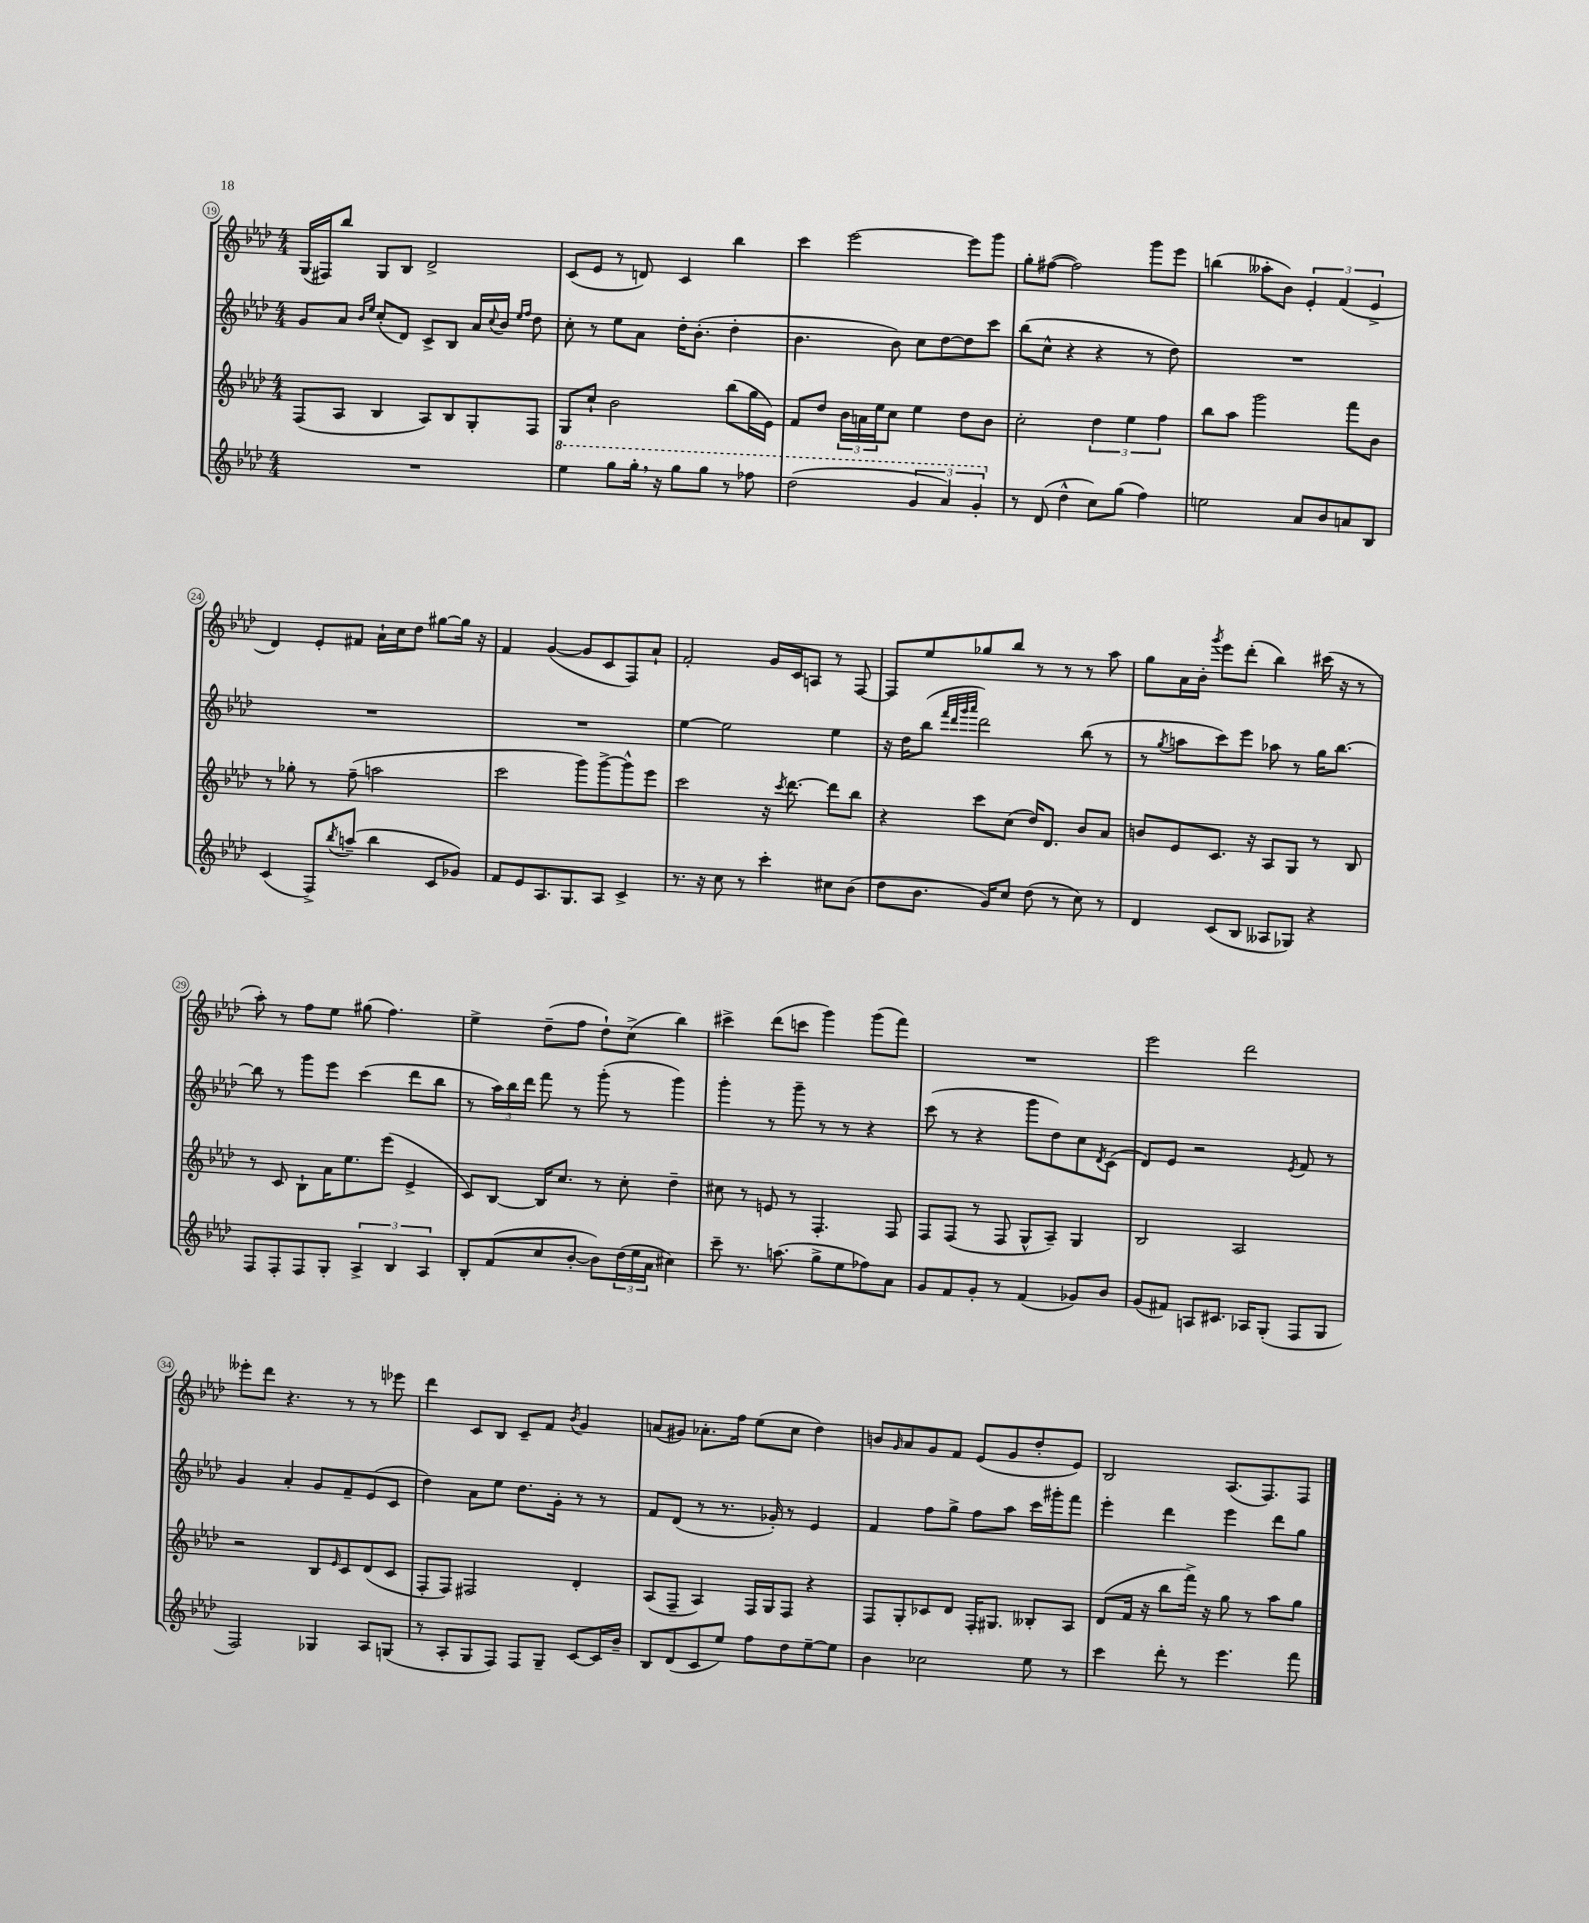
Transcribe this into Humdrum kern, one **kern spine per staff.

**kern	**kern	**kern	**kern
*staff4	*staff3	*staff2	*staff1
*clefG2	*clefG2	*clefG2	*clefG2
*k[b-e-a-d-]	*k[b-e-a-d-]	*k[b-e-a-d-]	*k[b-e-a-d-]
*M4/4	*M4/4	*M4/4	*M4/4
1r	(8F	8g	(16G
.	.	.	16F#)
.	8A-	8a-	8bb-
.	.	16qqb-	.
.	.	16qqee-	.
.	4B-	(8cc'	8G
.	.	8d-)	8B-
.	8A-)	8c^	2d-^
.	8B-	8B-	.
.	8G'	16a-	.
.	.	8qqcc	.
.	.	16b-	.
.	.	16qqee-	.
.	.	16qqff	.
.	8F	8dd-	.
=	=	=	=
4eee-	8G	8cc'	(8c
.	8cc`	8r	8e-
8ggg	2b-	8ee-	8r
16ggg'	.	8a-	8d)
16r	.	.	.
8ggg	.	16dd-'	4c
.	.	(8.b-'	.
8ggg	.	.	.
8r	(8bb-	4dd-'	4bb-
8fff-	16gg	.	.
.	16e-)	.	.
=	=	=	=
(2ddd-	8f	4.b-	4ccc
.	8dd-	.	.
.	24b-	.	[2eee-
.	24a	.	.
.	24ee-	.	.
.	8cc	8b-)	.
6gg	4ee-	8cc	.
.	.	[8dd-	.
6aa-)	.	.	.
.	8dd-	8dd-]	8eee-]
6gg'	.	.	.
.	8b-	8ccc	8ggg
=	=	=	=
8r	2cc'	(8bb-	8gg'
(8d-	.	8cc^^	([8ff#
4dd-^^	.	4r	2ff#])
8cc)	6dd-	4r	.
(8gg	.	.	.
.	6ee-	.	.
4ff)	.	8r	8ggg
.	6ff	.	.
.	.	8dd-)	8eee-
=	=	=	=
2ee	8bb-	1r	(4bb
.	8aa-	.	.
.	2ggg	.	8aa--'
.	.	.	8b-)
8a-	.	.	6e-'
8b-	.	.	.
.	.	.	(6f
8a	8fff	.	.
.	.	.	6e-^
8B-	8b-	.	.
=	=	=	=
(4c	8r	1r	4d-)
.	8gg-'	.	.
8F^)	8r	.	8e-'
8qbb-	.	.	.
(8aa~	(8ff~	.	8f#
4bb-	2aa	.	16a-`
.	.	.	16cc
.	.	.	8dd-
8c	.	.	[8gg#
8g-)	.	.	16gg#]
.	.	.	16r
=	=	=	=
8f	2ccc	1r	4f
8e-	.	.	.
8.A-	.	.	([4g
8.G	.	.	.
.	8ggg)	.	8g]
8A-	[8ggg^	.	8c
4c^	8ggg^^]	.	8F)
.	8eee-	.	8a-`
=	=	=	=
8.r	2ccc	[4ee-	2f'
16r	.	.	.
8cc	.	2ee-]	.
8r	.	.	.
4ccc'	16r	.	16g
.	8qccc	.	.
.	[8.ddd-	.	16c
.	.	.	8A
8cc#	8ddd-]	4ee-	8r
(8b-	8bb-	.	[8F
=	=	=	=
8dd-	4r	16r	8F]
.	.	16dd-	.
8.b-	.	(8bb-	8ee-
.	.	32qqfff	.
.	.	32qqddd-	.
.	.	32qqggg	.
.	.	32qqaaa-	.
.	8ccc	2ddd-)	8gg-
16g)	.	.	.
8cc	(8cc	.	8bb-
(8dd-	16dd-)	.	8r
.	8.d-	.	.
8r	.	.	8r
8cc)	8b-	(8bb-	8r
8r	8a-	8r	8aa-
=	=	=	=
4d-	8b	8r	8gg
.	.	8qgg	.
.	8e-	8aa	16a-
.	.	.	16b-'
.	.	.	8qggg
(8c	8.c	8ccc)	8eee-
8B-	.	8eee-	(8ddd-'
.	16r	.	.
8A--	8A-	8aa-	4bb-)
8G-)	8G	8r	.
4r	8r	16gg	(16ccc#
.	.	[8.bb-	16r
.	8B-	.	8r
=	=	=	=
8F	8r	8bb-]	8aa-')
8F'	8c	8r	8r
8F	8B-`	8ggg	8ff
8G'	16a-	8eee-	8ee-
.	8.ee-	.	.
6A-^	.	(4ccc	(8gg#
.	(8eee-	.	4.ff)
6B-	.	.	.
.	4e-^	8ddd-	.
6A-	.	.	.
.	.	8bb-	.
=	=	=	=
8B-'	8c)	8r	4ee-^
(8f	[8B-	24aa-)	.
.	.	24bb-	.
.	.	24ddd-	.
8cc	16B-]	8fff	(8dd-~
.	8.cc	.	.
[8b-'	.	8r	8ff
8b-])	8r	(8ggg'	8dd-`)
(24dd-	8cc'	8r	(8cc^
24ee-	.	.	.
24a-	.	.	.
4cc#)	4dd-~	4ggg)	4bb-)
=	=	=	=
8ccc~	8cc#	4ggg'	4ccc#^
8.r	8r	.	.
.	8e	8r	(8ddd-
(8.aa	.	.	.
.	8r	8ggg~	8ccc
8gg^	4.F'	8r	4ggg)
8ee-	.	8r	.
8ff-)	.	4r	(8ggg
8a-	8F	.	8fff)
=	=	=	=
8g	8F	(8ccc	1r
8f	(8F	8r	.
8g'	8r	4r	.
8r	8F	.	.
(4f	8G^^	8ggg	.
.	8A-~)	8dd-)	.
8g-)	4G	8cc	.
.	.	8qd-	.
8b-	.	(8c	.
=	=	=	=
(8g	2B-	8d-)	2eee-
8f#)	.	8e-	.
8A	.	2r	.
8.c#	.	.	.
.	2A-	.	2ddd-
16A-	.	.	.
(8G'	.	.	.
.	.	8qe-	.
8F	.	8f	.
8G	.	8r	.
=	=	=	=
2F)	2r	4g	8eee--'
.	.	.	8ddd-
.	.	4a-'	4.r
4G-	8B-	8g	.
.	16qqe-	.	.
.	8c	8f~	8r
8A-	(8d-	(8e-	8r
(8G	8c	8c	8eee-
=	=	=	=
8r	8F'	4dd-)	4ddd-
8A-'	8F)	.	.
8G	2F#	8a-	8c
8F)	.	8ee-	8B-
8F	.	8.dd-	8c~
8G~	.	.	8f
.	.	16g'	.
.	.	.	8qb-
[8c	4d-'	8r	4g
16c]	.	8r	.
16b-~	.	.	.
=	=	=	=
8B-	(8A-	8f	(8a
(8d-	8F~	(8d-	8g#)
8c	4A-)	8r	8.a-'
8ee-)	.	8.r	.
.	.	.	16ff
8ff	16F	.	(8ee-
.	16G	16g-')	.
8dd-	8F	8r	8cc
[8ee-~	4r	4e-	4dd-)
8ee-]	.	.	.
=	=	=	=
4b-	8F	4f	8b
.	.	.	16qqg
.	8G'	.	8a-
2cc-	8c-	8ff	8g
.	8d-	8gg^	8f
.	16F'	8ff	(8e-
.	8.G#	.	.
.	.	8aa-	8g
8ee-	8B--'	16ccc	8dd-'
.	.	16ggg#'	.
8r	8A-	8fff	8e-)
=	=	=	=
4ccc	(8d-	4eee-'	2B-
.	16f	.	.
.	16r	.	.
8ddd-'	8bb-	4ddd-	.
8r	16fff^)	.	.
.	16r	.	.
4.eee-	8gg	4eee-	(8.A-
.	8r	.	.
.	.	.	8.F)
.	8aa-	8ddd-	.
8fff	8gg	8gg	8F
==	==	==	==
*-	*-	*-	*-
